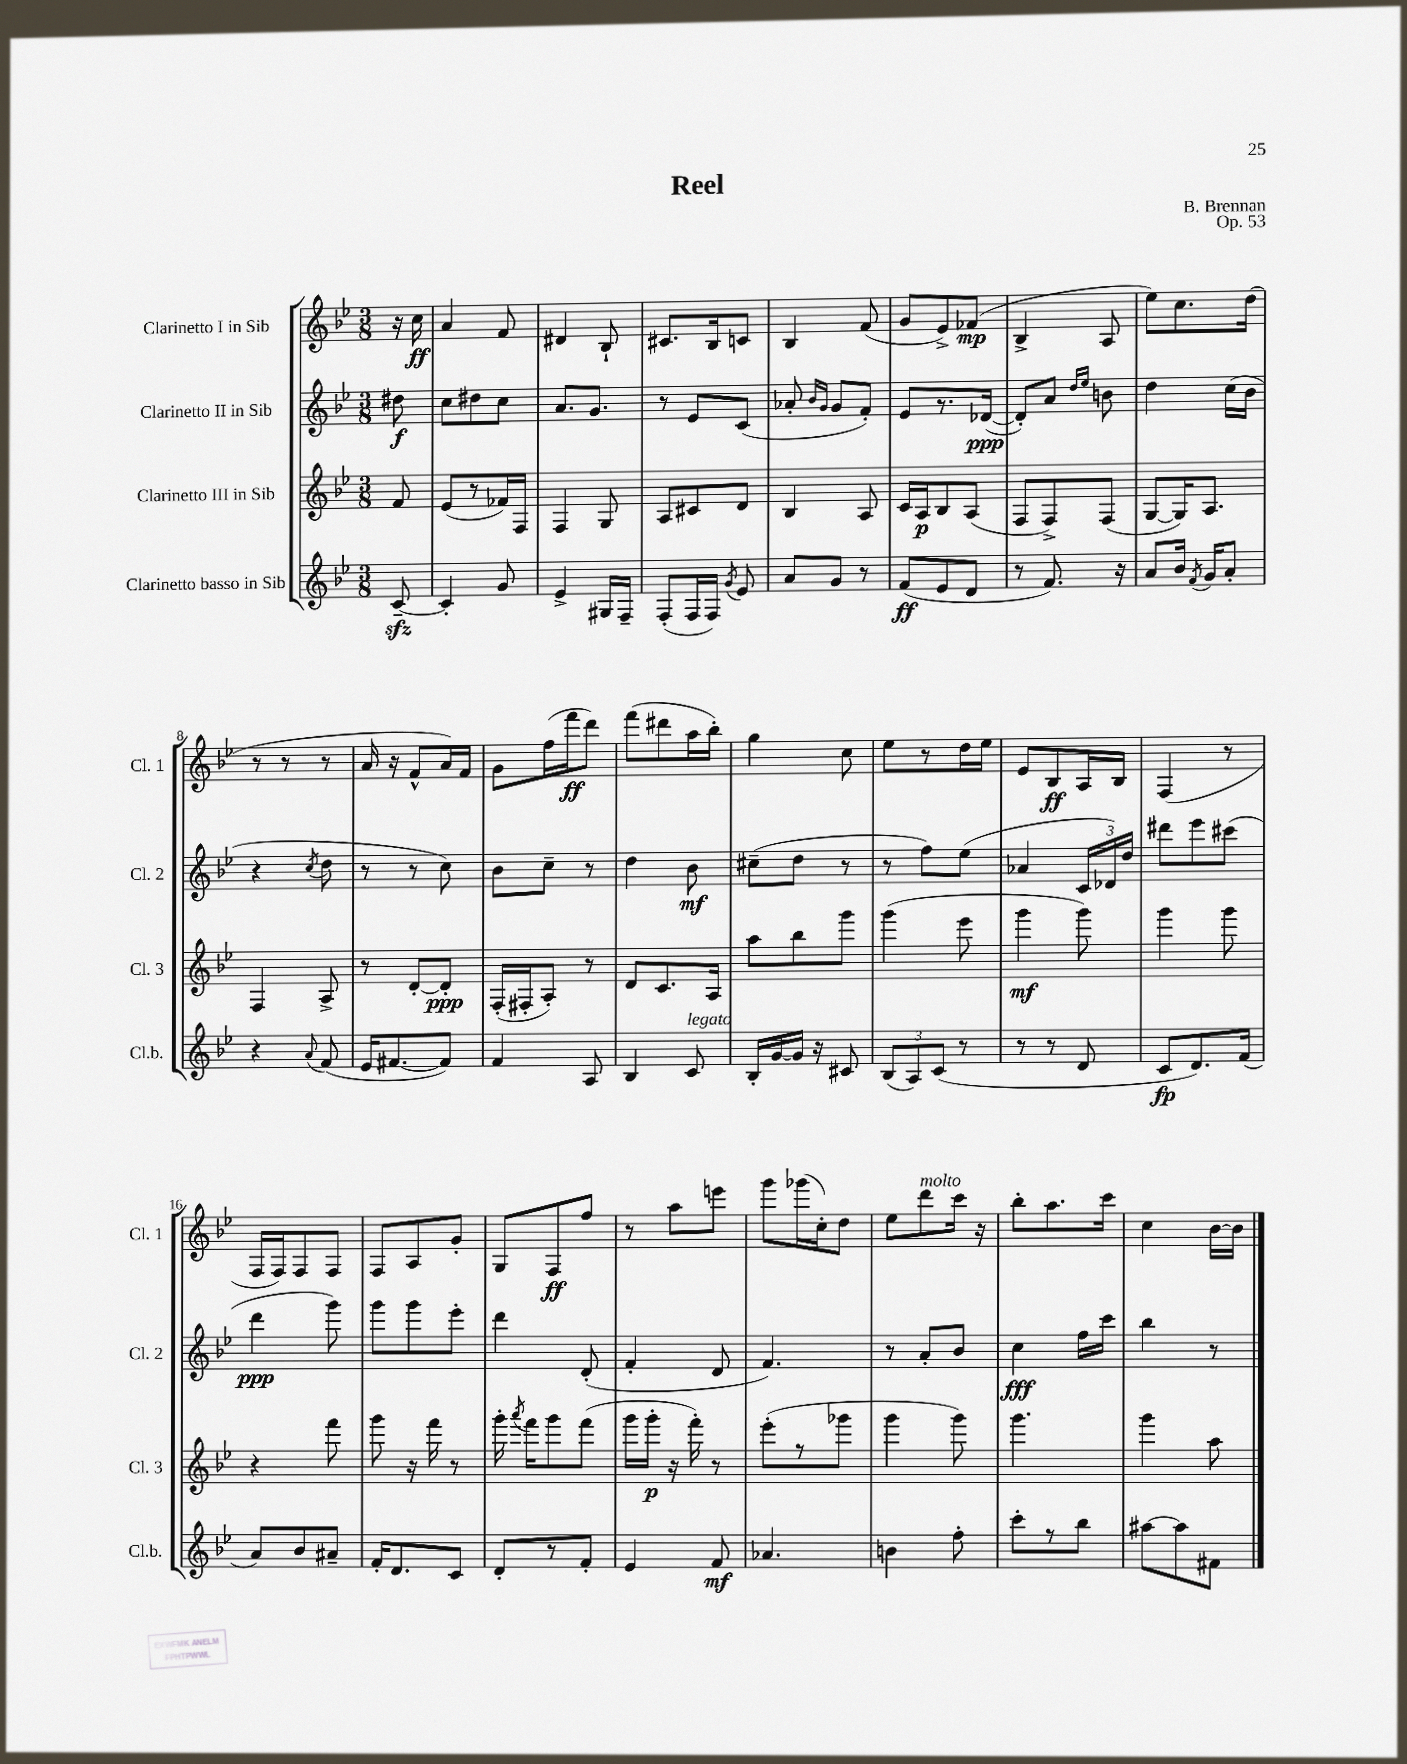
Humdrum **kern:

**kern	**dynam	**kern	**dynam	**kern	**dynam	**kern	**dynam
*part4	*part4	*part3	*part3	*part2	*part2	*part1	*part1
*staff4	*staff4	*staff3	*staff3	*staff2	*staff2	*staff1	*staff1
*I"Clarinetto basso in Sib	*	*I"Clarinetto III in Sib	*	*I"Clarinetto II in Sib	*	*I"Clarinetto I in Sib	*
*I'Cl.b.	*	*I'Cl. 3	*	*I'Cl. 2	*	*I'Cl. 1	*
*clefG2	*	*clefG2	*	*clefG2	*	*clefG2	*
*k[b-e-]	*	*k[b-e-]	*	*k[b-e-]	*	*k[b-e-]	*
*M3/8	*	*M3/8	*	*M3/8	*	*M3/8	*
=	=	=	=	=	=	=	=
[8czz~/	.	8f/	.	8dd#X\	f	16r	.
.	.	.	.	.	.	16cc\	ff
=1	=1	=1	=1	=1	=1	=1	=1
4c'/]	.	(8e-/L	.	8cc\L	.	4a/	.
.	.	8r	.	8dd#X\	.	.	.
8g/	.	16f-X/L)	.	8cc\J	.	8f/	.
.	.	16F/JJ	.	.	.	.	.
=2	=2	=2	=2	=2	=2	=2	=2
4e-^/	.	4F/	.	8.a/L	.	4d#X/	.
.	.	.	.	8.g/J	.	.	.
16G#X/LL	.	8G/	.	.	.	8B-`/	.
16F~/JJ	.	.	.	.	.	.	.
=3	=3	=3	=3	=3	=3	=3	=3
(8F'/L	.	8A/L	.	8r	.	8.c#X/L	.
16F/L	.	8c#X/	.	8e-/L	.	.	.
16F/JJ)	.	.	.	.	.	16B-/k	.
8qg/	.	.	.	.	.	.	.
8e-/	.	8d/J	.	(8c/J	.	8cn/J	.
=4	=4	=4	=4	=4	=4	=4	=4
8a/L	.	4B-/	.	8a-X'/	.	4B-/	.
.	.	.	.	16qqb-/LL	.	.	.
.	.	.	.	16qqg/JJ	.	.	.
8g/J	.	.	.	8g/L	.	.	.
8r	.	8A/	.	8f'/J)	.	(8f/	.
=5	=5	=5	=5	=5	=5	=5	=5
(8f/L	ff	16c/LL	.	8e-/L	.	8g/L	.
.	.	16A/J	p	.	.	.	.
8e-/	.	8B-/	.	8.r	.	8e-^/)	.
8d/J	.	(8A/J	.	.	.	(8f-X/J	mp
.	.	.	.	([16d-X/Jk	ppp	.	.
=6	=6	=6	=6	=6	=6	=6	=6
8r	.	8F/L	.	8d-'/L])	.	4B-^/	.
8.f/)	.	8F^/)	.	8a/J	.	.	.
.	.	.	.	16qqdd/LL	.	.	.
.	.	.	.	16qqee-/JJ	.	.	.
.	.	(8F/J	.	8bn\	.	8A/	.
16r	.	.	.	.	.	.	.
=7	=7	=7	=7	=7	=7	=7	=7
8a/L	.	[8G/L	.	4dd\	.	8ee-\L)	.
16b-/Jk	.	16G/K])	.	.	.	8.cc\	.
8qf/	.	.	.	.	.	.	.
16g/KL	.	8.A/J	.	.	.	.	.
8a'/J	.	.	.	(16cc\LL	.	.	.
.	.	.	.	16b-\JJ	.	(16dd\Jk	.
!!LO:LB:g=z
=8	=8	=8	=8	=8	=8	=8	=8
4r	.	4F/	.	4r	.	8r	.
.	.	.	.	.	.	8r	.
8qqa/	.	.	.	8qcc/	.	.	.
(8f/	.	8A^/	.	8dd\	.	8r	.
=9	=9	=9	=9	=9	=9	=9	=9
16e-/KL	.	8r	.	8r	.	16a/	.
[8.f#X/	.	.	.	.	.	16r	.
.	.	[8d'/L	.	8r	.	8f^^/L	.
8f#/J])	.	8d'/J]	ppp	8cc\)	.	16a/L)	.
.	.	.	.	.	.	16f/JJ	.
=10	=10	=10	=10	=10	=10	=10	=10
4f/	.	(16F'/LL	.	8b-\L	.	8g\L	.
.	.	16F#X'/J	.	.	.	.	.
.	.	8A'/J)	.	8cc~\J	.	(16ff\L	.
.	.	.	.	.	.	16fff\J	ff
8A/	.	8r	.	8r	.	8ddd\J)	.
=11	=11	=11	=11	=11	=11	=11	=11
4B-/	.	8d/L	.	4dd\	.	(8fff\L	.
.	.	8.c/	.	.	.	8ddd#X\	.
!LO:TX:a:i:t=legato	!	!	!	!	!	!	!
8c/	.	.	.	8b-\	mf	16aa\L	.
.	.	16A/Jk	.	.	.	16bb-'\JJ)	.
=12	=12	=12	=12	=12	=12	=12	=12
16B-'/LL	.	8aa\L	.	(8cc#X~\L	.	4gg\	.
[16g/	.	.	.	.	.	.	.
16g/JJ]	.	8bb-\	.	8dd\J	.	.	.
16r	.	.	.	.	.	.	.
8c#X/	.	8ggg\J	.	8r	.	8cc\	.
=13	=13	=13	=13	=13	=13	=13	=13
(12B-/L	.	(4ggg\	.	8r	.	8ee-\L	.
12A/)	.	.	.	.	.	.	.
.	.	.	.	8ff\L)	.	8r	.
(12c/J	.	.	.	.	.	.	.
8r	.	8eee-\	.	(8ee-\J	.	16dd\L	.
.	.	.	.	.	.	16ee-\JJ	.
=14	=14	=14	=14	=14	=14	=14	=14
8r	.	4ggg\	mf	4a-X/	.	8e-/L	.
8r	.	.	.	.	.	8B-/	ff
8d/	.	8ggg\)	.	24c/LL	.	16A/L	.
.	.	.	.	24d-X/)	.	.	.
.	.	.	.	.	.	16B-/JJ	.
.	.	.	.	24dd/JJ	.	.	.
=15	=15	=15	=15	=15	=15	=15	=15
8c/L	fp	4ggg\	.	8ddd#X\L	.	(4F/	.
8.d/)	.	.	.	8eee-\	.	.	.
.	.	8ggg\	.	(8ccc#X\J	.	8r	.
(16f/Jk	.	.	.	.	.	.	.
!!LO:LB:g=z
=16	=16	=16	=16	=16	=16	=16	=16
8a/L)	.	4r	.	4ddd\	ppp	16F/LL	.
.	.	.	.	.	.	16F/J)	.
8b-/	.	.	.	.	.	8F/	.
8a#X~/J	.	8fff\	.	8ggg\)	.	8F/J	.
=17	=17	=17	=17	=17	=17	=17	=17
16f'/KL	.	8ggg\	.	8ggg\L	.	8F/L	.
8.d/	.	.	.	.	.	.	.
.	.	16r	.	8ggg\	.	8A/	.
.	.	16fff\	.	.	.	.	.
8c/J	.	8r	.	8eee-'\J	.	8g'/J	.
=18	=18	=18	=18	=18	=18	=18	=18
8d'/L	.	16ggg'\	.	4ddd\	.	8G/L	.
.	.	8qaaa/	.	.	.	.	.
.	.	16fff\KL	.	.	.	.	.
8r	.	8ggg\	.	.	.	8F/	ff
8f'/J	.	(8fff\J	.	(8d'/	.	8ff/J	.
=19	=19	=19	=19	=19	=19	=19	=19
4e-/	.	16ggg\LL	.	4f'/	.	8r	.
.	.	16ggg'\JJ	p	.	.	.	.
.	.	16r	.	.	.	8aa\L	.
.	.	16fff'\)	.	.	.	.	.
8f/	mf	8r	.	8d/	.	8eeen\J	.
=20	=20	=20	=20	=20	=20	=20	=20
4.a-X/	.	(8eee-'\L	.	4.f/)	.	8ggg\L	.
.	.	8r	.	.	.	(16ggg-X\L	.
.	.	.	.	.	.	16cc'\J)	.
.	.	8ggg-X\J	.	.	.	8dd\J	.
=21	=21	=21	=21	=21	=21	=21	=21
4bn\	.	4ggg\	.	8r	.	8ee-\L	.
!	!	!	!	!	!	!LO:TX:a:i:t=molto	!
.	.	.	.	8a'/L	.	8ddd\	.
8ff'\	.	8ggg\)	.	8b-/J	.	16ccc\Jk	.
.	.	.	.	.	.	16r	.
=22	=22	=22	=22	=22	=22	=22	=22
8ccc'\L	.	4.ggg\	.	4cc\	fff	8bb-'\L	.
8r	.	.	.	.	.	8.aa\	.
8bb-\J	.	.	.	16ff\LL	.	.	.
.	.	.	.	16ccc\JJ	.	16ccc\Jk	.
=23	=23	=23	=23	=23	=23	=23	=23
[8aa#X\L	.	4ggg\	.	4bb-\	.	4cc\	.
8aa#\]	.	.	.	.	.	.	.
8f#X\J	.	8aa\	.	8r	.	[16b-\LL	.
.	.	.	.	.	.	16b-\JJ]	.
==	==	==	==	==	==	==	==
*-	*-	*-	*-	*-	*-	*-	*-
